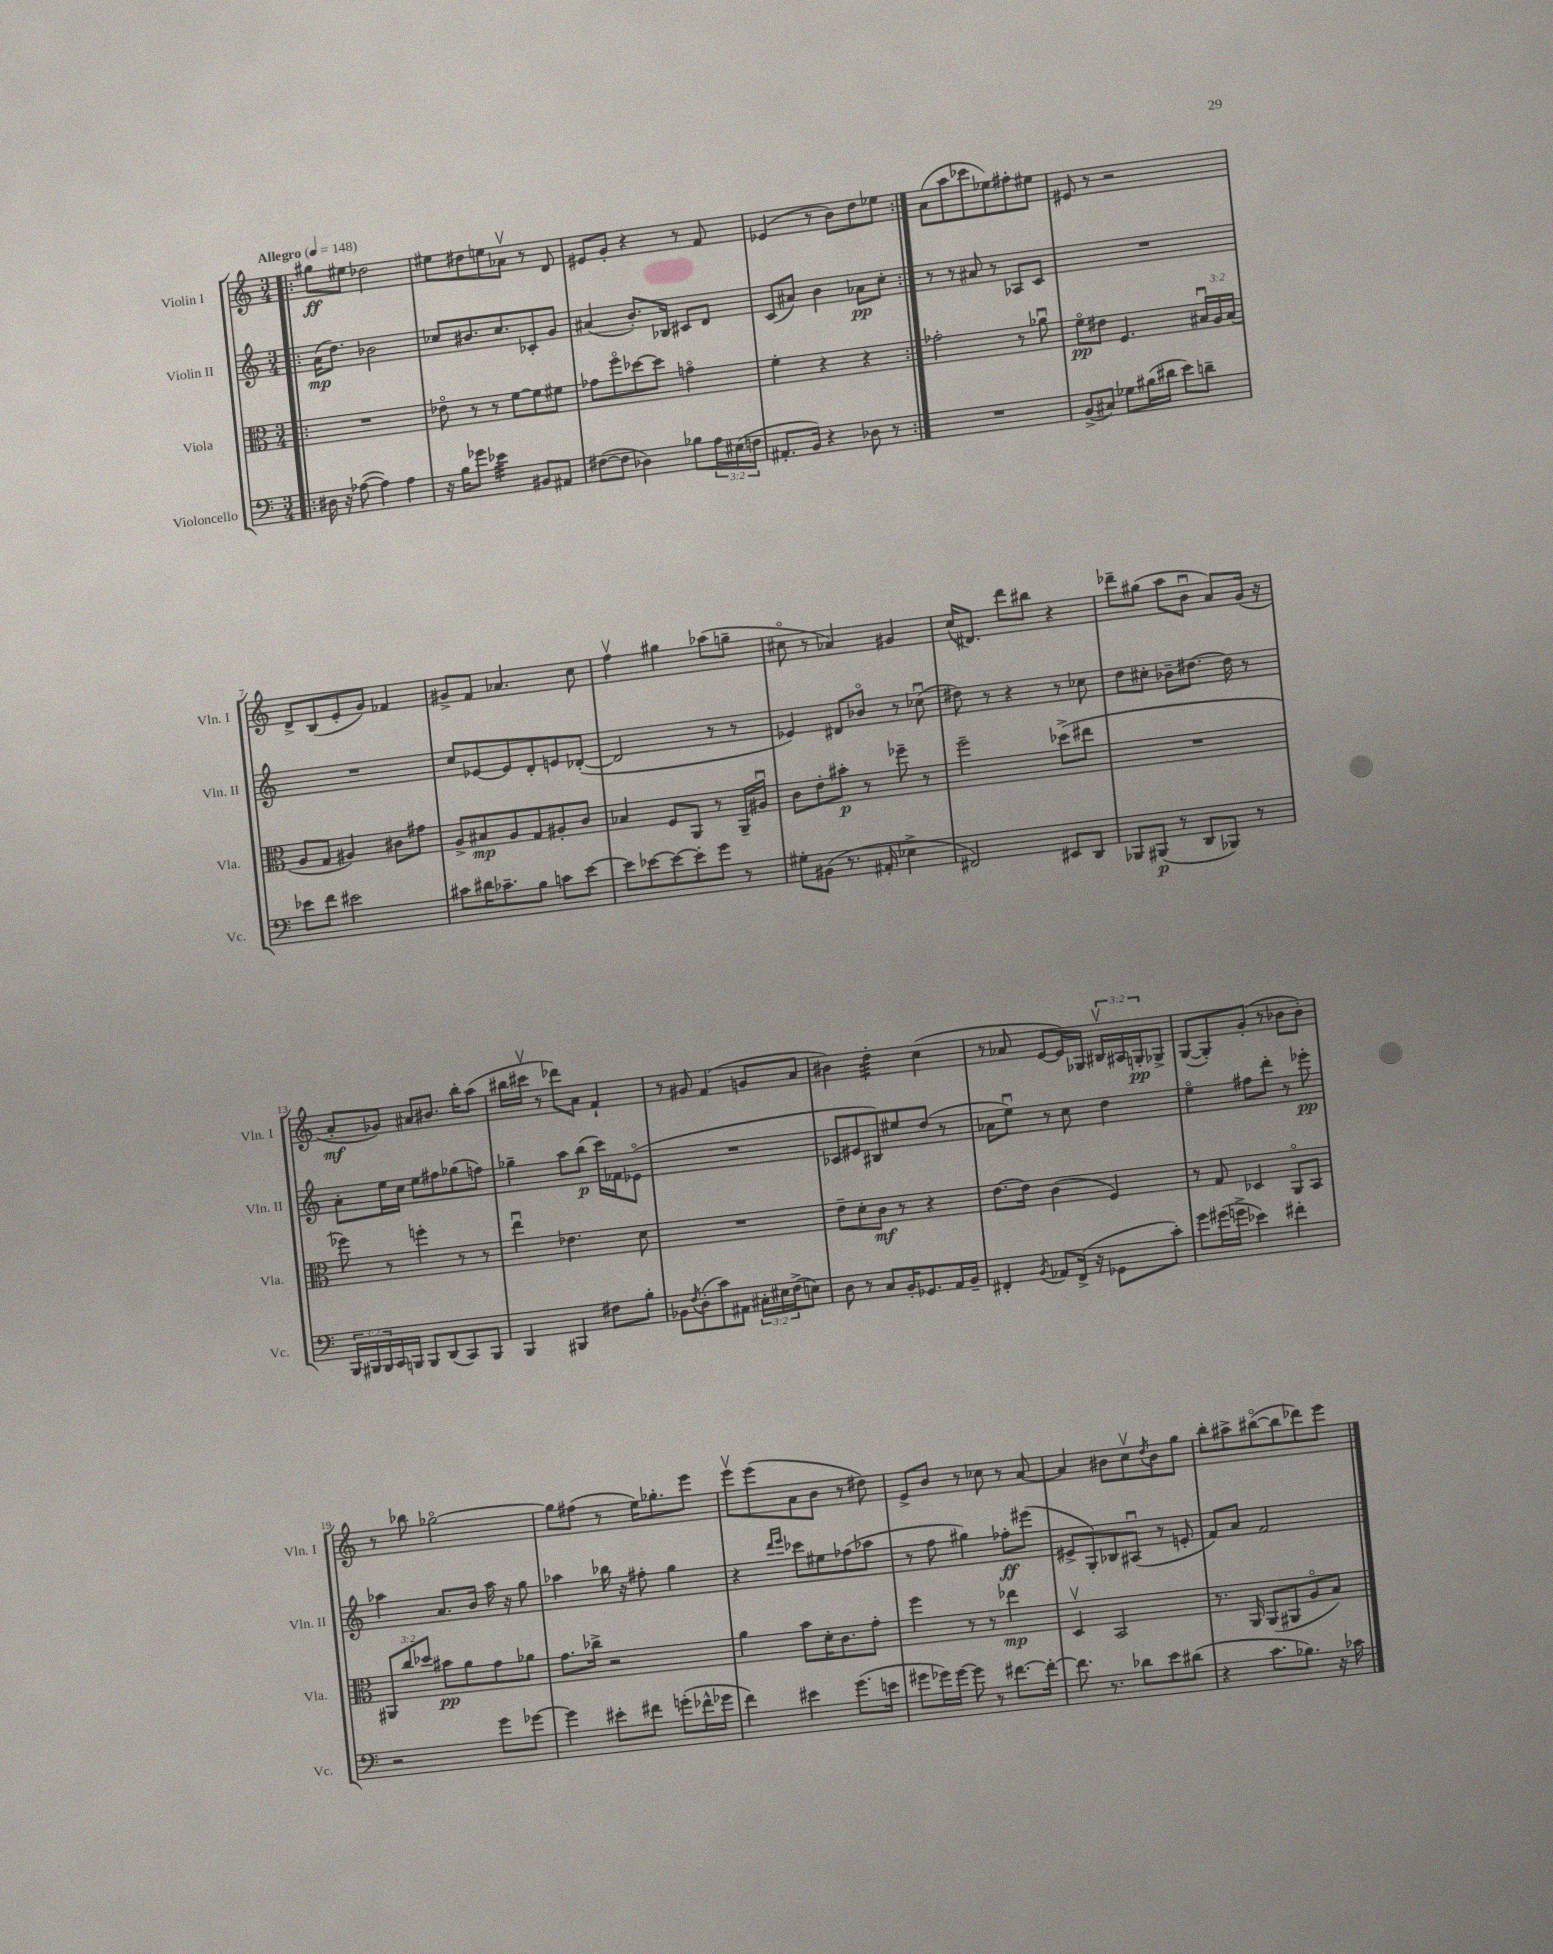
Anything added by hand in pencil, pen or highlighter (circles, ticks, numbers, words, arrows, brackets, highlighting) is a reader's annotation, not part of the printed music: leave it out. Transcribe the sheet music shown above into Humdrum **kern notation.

**kern	**kern	**kern	**kern
*staff4	*staff3	*staff2	*staff1
*clefF4	*clefC3	*clefG2	*clefG2
*k[]	*k[]	*k[]	*k[]
*M3/4	*M3/4	*M3/4	*M3/4
*MM148	*MM148	*MM148	*MM148
=!|:	=!|:	=!|:	=!|:
16D#\	2.r	(16a\LK	8gg#\L
16r	.	8.dd\J)	.
([8A-\	.	.	8ee#\J
4A-\])	.	2b-\	2dd-\
4A-\	.	.	.
=	=	=	=
16r	8e-o\	8cc-/L	8ee#\L
16B\LK	.	.	.
8g-\J	8r	8.b#/	8dd#\
4e-\	8r	.	8ee\
.	.	8.cc-/	.
.	[8f\L	.	8a-v\J
8BB#/L	8f\]	8c-'/	8r
8AA#/J	8f#\J	8g/J	8d/
=	=	=	=
([8F#\L	8g-\L	(4a#/	8e#/L
8F#\]J	8ffo\	.	8g'/J
4D-\)	[8dd-\	8.b'/L)	4r
.	8dd-\]J	.	.
.	.	16B-/Jk	.
8B-\L	4go\	8c#/L	8r
24A\L	.	8d/J	8f/
(24E#\	.	.	.
24F\JJ	.	.	.
=	=	=	=
8.AA#'/L	4f'\	(8c/L	(4e-/
.	.	8a#/J)	.
16BB/Jk)	.	.	.
4r	4r	4b\	8r
.	.	.	8b\L)
8D-\	4r	8a-\L	8dd\
8r	.	8cc'\J	8ee-\J
=:|!	=:|!	=:|!	=:|!
2.r	2g-'\	8r	(8a\L
.	.	8r	8aa\
.	.	8a#/	8ccc-\
.	.	8r	8ee-\)
.	8r	8A-/L	8ff#'\
.	8a-u\	8c/J	8ee#\J
=	=	=	=
(8BB^/L	8fo\L	2.r	8e#/
8C#/J)	8e#\J	.	8r
8G-\L	4.F/	.	2r
(16B#\L	.	.	.
16d#\JJ	.	.	.
8e\L)	.	.	.
8d~\J	24B#u/LL	.	.
.	24A/	.	.
.	(24B#/JJ	.	.
=	=	=	=
8e-\L	8A/L	2.r	8d^/L
8f\J	8G/J	.	(8B/
2e#\	4A#/)	.	8e'/
.	.	.	8g/J)
.	8c#\L	.	4f-/
.	8g#\J	.	.
=	=	=	=
8c#\L	8A^/L	8cc/L	8g#^/L
16d#\K	8B#/	[8e-/	8f/J
8.c-~\	.	.	.
.	8A/	8e-/]	4.a-/
8B\J	8G/	8d'/	.
8c\L	8A#'/	8e/	.
[8e\J	8c/J	([8d-'/J	8cc\
=	=	=	=
8e\]L	4B-/	2d-/]	4ffv\
[8e-\	.	.	.
8e-\_	8F/L	.	4gg#\
8e-'\]	8AA/J	.	.
8g\J	8r	8r	(8aa-\L
8r	16AA~/LL	8r	8gg~\J
.	16A#u/JJ	.	.
=	=	=	=
8G#'\L	8c\L	4e-/)	8cc#o\
(8BB#\J	8e'\	.	8r
8.r	8b#'\J	8d#/L	4a-/)
.	8r	8b-o/J	.
16AA#'/	.	.	.
4E-^\	8ff-~\	8r	4g#/
.	8r	(8cc-u\	.
=	=	=	=
2FF#/)	2ff~\	8dd#\)	(16cc/LK
.	.	.	8.d#/J)
.	.	8r	.
.	.	4r	8ddd\L
.	.	.	8bb#\J
8EE#/L	(8dd-^\L	8r	4r
8DD/J	8ee#\J	8cc-\	.
=	=	=	=
8BBB-/L	2.r	8dd\L	8ddd-~\L
(8BBB#/J	.	8cc#'\J	(8gg#\J
8r	.	8b-~\L	8aa\L
8DD/L	.	[8.dd#\J	8bu\J
8BBB-/J)	.	.	8a/L)
.	.	16dd#\]	.
8r	.	8r	(16g/Jk
.	.	.	16r
=	=	=	=
24BBB/LL	8ff-\)	8a'\L	8a'/L
24BBB#/	.	.	.
24BBB#/	.	.	.
16CC/	8r	16ee\L	8g-/J)
16BBB/JJ	.	16cc\JJ	.
8BBB/L	4ff'\	8ee\L	8a#/L
(8DD/	.	8ff#\	8.b#/J
8CC/)	8r	(8gg-\	.
.	.	.	16bb'\LK
8BBB/J	8r	8ff\J)	(8aa\J
=	=	=	=
4BBB/	4eeu\	4gg-~\	16bb#\LL
.	.	.	16ccc#v\JJ
.	.	.	8r
4BBB#/	4.e-\	8aa\L	8ddd-\L)
.	.	(8bb\J	8a\J
8F#\L	.	16ccc\LL)	4f`/
.	.	16f-\J	.
8B'\J	8d\	(8e-o\J	.
=	=	=	=
8BB-\L	2.r	2.r	8r
8qF/	.	.	.
(8D'\	.	.	8g#/
8c\)	.	.	(4f/
8AA#\J	.	.	.
24C#'\LL	.	.	8g/L
24E#\	.	.	.
(24F^\J	.	.	.
8E\J)	.	.	8a/J
=	=	=	=
8D\	8e~\L	8c-/L	4b#\)
8r	8d'\	8e#/	.
8C/L	8c\J	8B#/)	4dd'\
16BB'/K	8r	8ee#/	.
8.GG-/	.	.	.
.	4r	(8dd/J	(4cc\
16AA/L	.	8r	.
16BB~/JJ	.	.	.
=	=	=	=
4FF#'/	[8.e\L	8a-\L	8r
.	.	8eeu\J)	8a-/
.	16e\]Jk	.	.
8qBB/	.	.	.
8AA-/L	(4c\	8r	[8e/L
(16FF#^/Jk	.	8cc\	16e/]L)
16r	.	.	16G-/JJ
8GG-\L	4F/)	4dd\	24B#v/LL
.	.	.	24A#/
.	.	.	24G'/J
8c'\J)	.	.	8G-^/J
=	=	=	=
8g\L	8r	4eeo\	([8G/L
(16g#\L	8G/	.	8G'/])
16g^\JJ	.	.	.
4e-\)	4D-/	8ff#\L	(8g'/J
.	.	8ddd'\J	8r
4f#'\	8AAo/L	8r	8b-\L
.	8BB/J	8eee-'\	8b-'\J)
=	=	=	=
2r	12AA#/L	4aa-\	8r
.	12cc/	.	.
.	.	.	8bb-\
.	12dd-/J	.	.
.	8b#\L	8.a/L	[2gg-o\
.	8a\	.	.
.	.	16b/Jk	.
8g\L	8g\	16aa-\	.
.	.	16r	.
[8g-\J	8a-\J	8gg\	.
=	=	=	=
4g-\]	8.g\L	4aa-\	8gg-\]L
.	.	.	(8ff#\J
.	16cc-^\Jk	.	.
8e#'\L	2r	16bb-\	8r
.	.	16r	.
8f#\J	.	8ff#'\	16ee\LK)
.	.	.	8.gg-'\
(8g'\L	.	4gg\	.
16f-^^\L	.	.	8eee\J
16g-\JJ	.	.	.
=	=	=	=
4f\)	4a\	4r	8eeev\L
.	.	.	(8eee\
.	.	16qqddd/LL	.
.	.	16qqeee/JJ	.
4e#\	8b\L	8ccc-\L	8a\
.	16d'\K	8ee#\	8b\J
.	8.c\	.	.
(8.g\L	.	(8ff-\	8r
.	8g'\J	8aa-\J	8dd#\)
16e\Jk	.	.	.
=	=	=	=
8g#\L	4ff\	8r	8e^/L
16g-\L)	.	8ff\	8b/J
[16g-\JJ	.	.	.
8g-\]	8r	4gg#\)	8r
8r	8r	.	8cc-\
[8.f#\L	4ee-\	8ff-'\L	8r
.	.	(8eee#\J	[8a/
16f#'\_Jk	.	.	.
=	=	=	=
8.f#\]	4Dv/	8e#^/L	4a/]
.	.	8G'/)	.
8.r	.	.	.
.	2BB/	8B-/	8b#\L
8d-\L	.	(8A#u/J	8ccv\
.	.	.	8qdd/
8e\	.	8r	8b#\
(8d#\J	.	8e'/	8gg\J
=	=	=	=
4r	8.r	8f/L)	8bb'\L
.	.	8a/J	8aa#^\
.	16AA/	.	.
8.c\L	(8AA/L	2f/	([8bb#o\
.	8AA#/	.	8bb#\]
8.B-\J)	.	.	.
.	8Ao/	.	8ddd-\)
16r	8B/J)	.	8eee\J
16c-\	.	.	.
==	==	==	==
*-	*-	*-	*-
